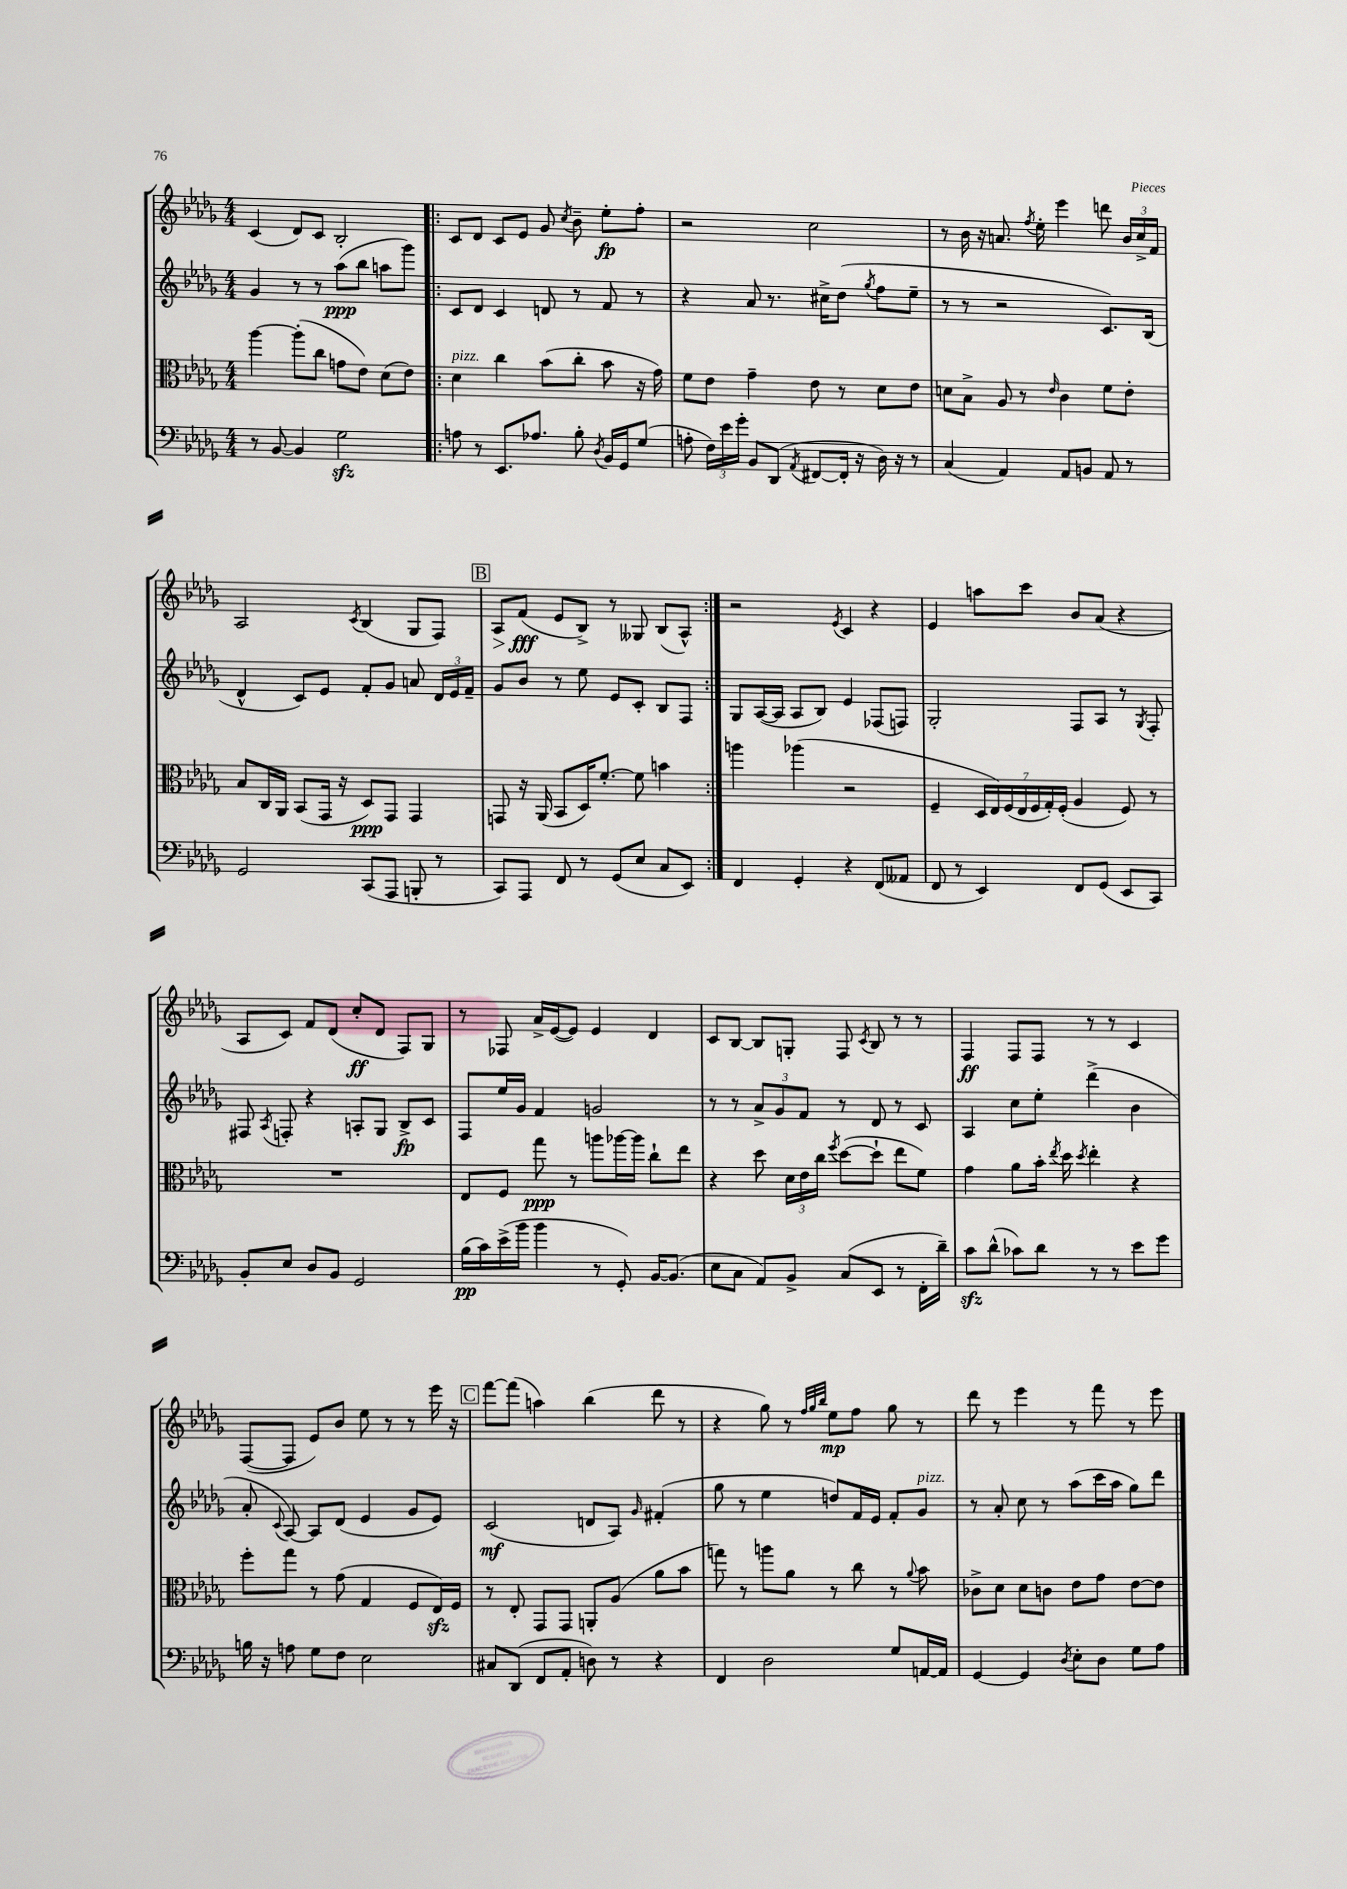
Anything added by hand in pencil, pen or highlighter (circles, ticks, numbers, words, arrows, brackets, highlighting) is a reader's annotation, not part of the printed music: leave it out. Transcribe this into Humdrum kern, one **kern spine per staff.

**kern	**kern	**kern	**kern
*staff4	*staff3	*staff2	*staff1
*clefF4	*clefC3	*clefG2	*clefG2
*k[b-e-a-d-g-]	*k[b-e-a-d-g-]	*k[b-e-a-d-g-]	*k[b-e-a-d-g-]
*M4/4	*M4/4	*M4/4	*M4/4
8r	[4aa-	4g-	(4c
[8BB-	.	.	.
4BB-]	(8aa-']	8r	8d-)
.	8cc	8r	8c
2G-	8g	(8aa-	2B-'
.	8e-)	8bb-	.
.	(8d-	8aa	.
.	8e-)	8ggg-)	.
=!|:	=!|:	=!|:	=!|:
8A	4d-	8c	8c
8r	.	8d-	8d-
8.EE-	4cc	4c	8c
.	.	.	8e-
8.A-	.	.	.
.	(8b-	8d	8g-
.	.	.	8qcc
8B-'	8cc'	8r	8b-~
8qD-	.	.	.
16BB-	8b-	8f	8ee-'
16GG-	.	.	.
(8G-	16r	8r	8ff'
.	16g-)	.	.
=	=	=	=
8A'	8f	4r	2r
24F)	8e-	.	.
24e-	.	.	.
24g-'	.	.	.
8BB-	4g-~	8a-	.
(8DD-	.	8.r	.
8qAA-	.	.	.
[8FF#	8e-	.	2cc
.	.	16cc#^	.
16FF#']	8r	(8dd-	.
16r	.	.	.
.	.	8qgg-	.
16D-)	8d-	8ff	.
16r	.	.	.
8r	8e-	8ee-~	.
=	=	=	=
(4C	8d	8r	8r
.	8B-^	8r	16b-
.	.	.	16r
4AA-)	8A-	2r	8.a
.	8r	.	.
.	.	.	8qff
.	.	.	16ee-'
.	16qqe-	.	.
8AA-	4c	.	4eee-
8BB	.	.	.
8AA-	8f	8.c)	8ddd
8r	8e-'	.	24b-
.	.	.	24cc^
.	.	(16B-	.
.	.	.	24f
=	=	=	=
2GG-	8B-	4d-^^	2A-
.	16C	.	.
.	16AA-	.	.
.	(8BB-	8c)	.
.	16GG-	8e-	.
.	16r	.	.
.	.	.	8qc
(8CC	8D-)	8f'	(4B-
8AAA-	8GG-	8g-	.
8BBB'	4GG-	8a	8G-
8r	.	24d-	8F)
.	.	24e-	.
.	.	24f~	.
=	=	=	=
8CC)	8GG	8g-	8A-
8AAA-	16r	8b-	(8f
.	(16AA-	.	.
8FF	8BB-	8r	8e-
8r	16D-)	8ee-	8B-^)
.	[8.f'	.	.
(8GG-	.	8e-	8r
8E-	8f]	8c'	8G--
8C	4b	8B-	(8B-
8EE-)	.	8F	8A-^^)
=:|!	=:|!	=:|!	=:|!
4FF	4aa	8G-	2r
.	.	([16A-	.
.	.	16A-]	.
4GG-'	(4aa-	8A-	.
.	.	8B-)	.
.	.	.	8qe-
4r	2r	4e-	4c
(8FF	.	(8F-	4r
8AA--	.	8F)	.
=	=	=	=
8FF	4F~	2G-'	4e-
8r	.	.	.
4EE-)	28D-	.	8aa
.	28E-)	.	.
.	(28F	.	.
.	28E-	.	.
.	.	.	8ccc
.	28F	.	.
.	28G-')	.	.
.	(28F'	.	.
8FF	4A-	8F	8b-
(8GG-	.	8A-	(8a-
8EE-	8F)	8r	4r
.	.	8qG-	.
8CC)	8r	8F'	.
=	=	=	=
8BB-'	1r	8F#	8A-
.	.	8qA-	.
8E-	.	8F'	8c)
8D-	.	4r	8f
8BB-	.	.	(8d-
2GG-	.	8A'	8cc'
.	.	8G-	8d-
.	.	8B-^	8F)
.	.	8c	8G-
=	=	=	=
(16B-	8E-	8F	8r
16c)	.	.	.
(16e-^	8F	16ee-	8F-
16b-	.	16g-	.
4b-	8gg-	4f	16a-^
.	.	.	([16e-
.	8r	.	8e-])
8r	8aa	2g	4e-
8GG-')	[16aa-	.	.
.	16aa-]	.	.
[16BB-	8cc`	.	4d-
(8.BB-]	.	.	.
.	8ee-	.	.
=	=	=	=
8E-	4r	8r	8c
8C	.	8r	[8B-
8AA-)	8dd-	12a-^	8B-]
.	.	12g-	.
8BB-^	24d-	.	8G'
.	24e-	12f	.
.	24cc	.	.
.	8qff	.	.
(8C	([8dd-	8r	8F
.	.	.	8qc
8EE-	8dd-`]	8d-	8B-
8r	8ee-	8r	8r
16FF'	8f)	8c	8r
16d-~)	.	.	.
=	=	=	=
8c	4g-	4A-	4F
(8d-^^	.	.	.
8c-)	8a-	8cc	8F
8d-	16b-'	8ee-'	8F
.	8qee-	.	.
.	16dd-	.	.
.	8qdd-	.	.
8r	4ee-'	(4ddd-^	8r
8r	.	.	8r
8e-	4r	4b-	4c
8g-	.	.	.
=	=	=	=
16B	8ff'	8a-'	([8F
16r	.	.	.
.	.	8qqc	.
8A	8gg-	[8A-)	8F]
8G-	8r	8A-]	8e-)
8F	(8g-	(8d-	8b-
2E-	4G-	4e-	8ee-
.	.	.	8r
.	8F	8g-	8r
.	16E-)	8e-)	16eee-
.	16F	.	16r
=	=	=	=
8C#	8r	(2c	[8fff
(8DD-	8E-'	.	(8fff]
8FF	8GG-	.	4aa)
8AA-'	8GG-	.	.
8D)	8AA'	8d	(4bb-
8r	(8A-	8A-)	.
.	.	16qqg-	.
4r	8a-	(4f#'	8ddd-
.	8b-	.	8r
=	=	=	=
4FF	8gg)	8gg-	4r
.	8r	8r	.
2D-	8aa	4ee-	8gg-)
.	8a-	.	8r
.	.	.	32qqff
.	.	.	32qqgg-
.	.	.	32qqbb-
.	8r	8dd)	8ee-
.	8cc	16f	8ff
.	.	16e-	.
8G-	8r	8f'	8gg-
.	8qqa-	.	.
[16AA	8b-	8g-	8r
16AA]	.	.	.
=	=	=	=
[4GG-	8c-^	8r	8ddd-
.	8d-	8a-'	8r
4GG-]	8d-	8cc	4eee-
.	8c	8r	.
8qD-	.	.	.
8E-'	8e-	(8aa-	8r
8D-	8g-	16ccc	8fff
.	.	16aa-	.
8G-	[8e-	8gg-)	8r
8A-	8e-]	8ddd-	8eee-
==	==	==	==
*-	*-	*-	*-
